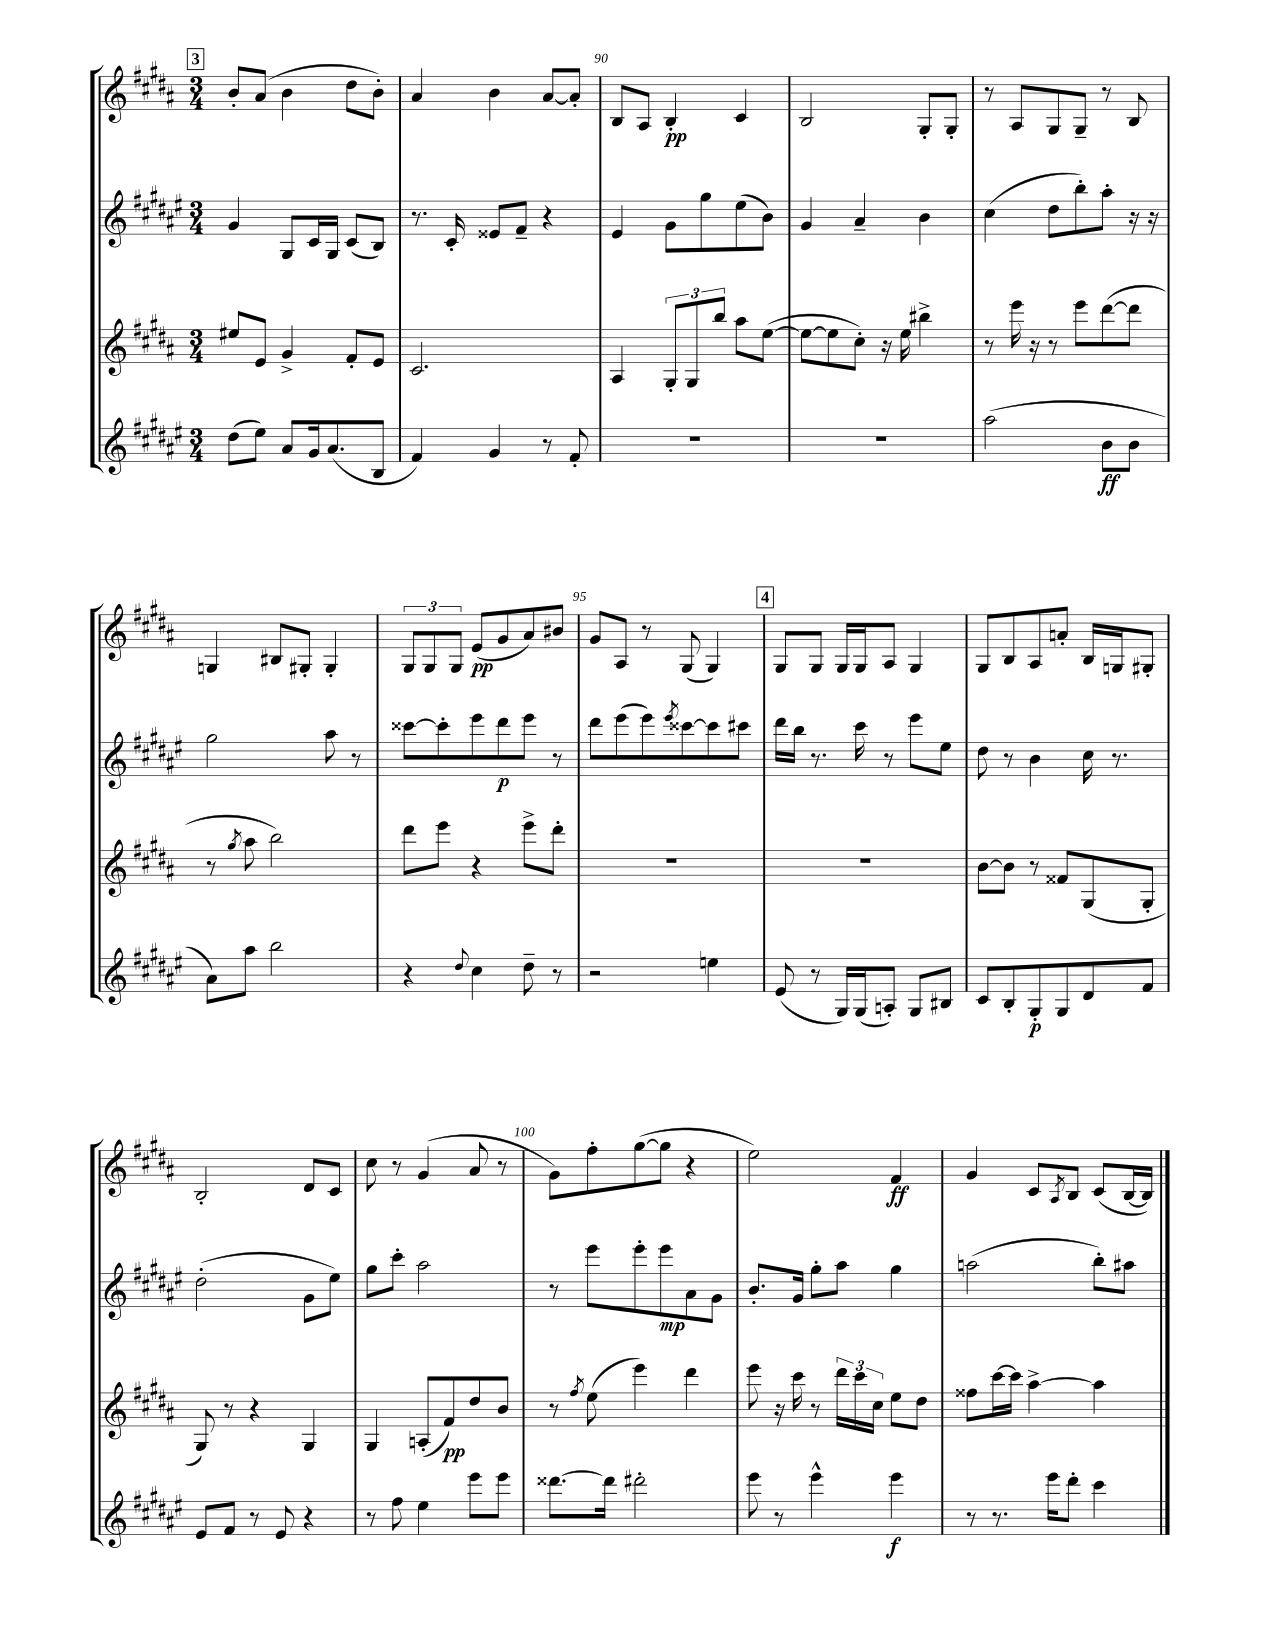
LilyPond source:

<<
\new StaffGroup <<
\new Staff = "s0" {
    \clef treble \key b \major \numericTimeSignature \time 3/4
    \mark \markup { \box "3" } b'8-. ais'8( b'4 dis''8 b'8-.) |
    ais'4 b'4 ais'8~ ais'8-. |
    b8 ais8 b4-.\pp cis'4 |
    b2 gis8-. gis8-. |
    r8 ais8 gis8 gis8-- r8 b8 |
    g4 bis8 gis8-. gis4-. |
    \tuplet 3/2 { gis8 gis8 gis8 } e'8\pp( gis'8 ais'8) bis'8 |
    gis'8 ais8 r8 gis8( gis4) |
    \mark \markup { \box "4" } gis8 gis8 gis16 gis16 ais8 gis4 |
    gis8 b8 ais8 a'8-. b16 g16 gis8-. |
    b2-. dis'8 cis'8 |
    cis''8 r8 gis'4( ais'8 r8 |
    gis'8) fis''8-. gis''8~( gis''8 r4 |
    e''2) fis'4\ff |
    gis'4 cis'8 \acciaccatura { ais8 } b8 cis'8( b16~ b16) \bar "|." |
}
\new Staff = "s1" {
    \clef treble \key fis \major \numericTimeSignature \time 3/4
    \mark \markup { \box "3" } gis'4 gis8 cis'16 gis16 cis'8( b8) |
    r8. cis'16-. eisis'8 fis'8-- r4 |
    eis'4 gis'8 gis''8 eis''8( b'8) |
    gis'4 ais'4-- b'4 |
    cis''4( dis''8 b''8-.) ais''8-. r16 r16 |
    gis''2 ais''8 r8 |
    cisis'''8~ cisis'''8-. eis'''8 dis'''8\p eis'''8 r8 |
    dis'''8 eis'''8( eis'''8) \acciaccatura { eis'''8 } cisis'''8~ cisis'''8 cis'''8 |
    \mark \markup { \box "4" } dis'''16 b''16 r8. cis'''16 r8 eis'''8 eis''8 |
    dis''8 r8 b'4 cis''16 r8. |
    dis''2-.( gis'8 eis''8) |
    gis''8 cis'''8-. ais''2 |
    r8 eis'''8 eis'''8-. eis'''8\mp ais'8 gis'8 |
    b'8.-. gis'16 gis''8-. ais''8 gis''4 |
    a''2( b''8-.) ais''8 \bar "|." |
}
\new Staff = "s2" {
    \clef treble \key b \major \numericTimeSignature \time 3/4
    \mark \markup { \box "3" } eis''8 e'8 gis'4-> fis'8-. e'8 |
    cis'2. |
    ais4 \tuplet 3/2 { gis8-. gis8 b''8 } ais''8 e''8~( |
    e''8~ e''8 cis''8-.) r16 e''16 bis''4-> |
    r8 e'''16 r16 r8 e'''8 dis'''8~( dis'''8 |
    r8 \acciaccatura { gis''8 } ais''8 b''2) |
    dis'''8 e'''8 r4 e'''8-> dis'''8-. |
    R2. |
    \mark \markup { \box "4" } R2. |
    b'8~ b'8 r8 fisis'8 gis8( gis8-. |
    gis8) r8 r4 gis4 |
    gis4 a8-.( fis'8\pp) dis''8 b'8 |
    r8 \acciaccatura { fis''8 } e''8( e'''4) dis'''4 |
    e'''8 r16 cis'''16 r8 \tuplet 3/2 { dis'''16 cis'''16 cis''16 } e''8 dis''8 |
    fisis''8 cis'''16~ cis'''16 ais''4~-> ais''4 \bar "|." |
}
\new Staff = "s3" {
    \clef treble \key fis \major \numericTimeSignature \time 3/4
    \mark \markup { \box "3" } dis''8( eis''8) ais'8 gis'16 ais'8.( b8 |
    fis'4) gis'4 r8 fis'8-. |
    R2. |
    R2. |
    ais''2( b'8\ff b'8 |
    ais'8) ais''8 b''2 |
    r4 \appoggiatura { dis''8 } cis''4 dis''8-- r8 |
    r2 e''4 |
    \mark \markup { \box "4" } eis'8( r8 gis16) gis16( a8-.) gis8 bis8 |
    cis'8 b8-. gis8-.\p gis8 dis'8 fis'8 |
    eis'8 fis'8 r8 eis'8 r4 |
    r8 fis''8 eis''4 eis'''8 eis'''8 |
    disis'''8.~ disis'''16 dis'''2-. |
    eis'''8 r8 eis'''4-^ eis'''4\f |
    r8 r8. eis'''16 dis'''8-. cis'''4 \bar "|." |
}
>>
>>
\layout { \context { \Score currentBarNumber = #88 \override BarNumber.break-visibility = ##(#f #t #t) barNumberVisibility = #(every-nth-bar-number-visible 5) } }
